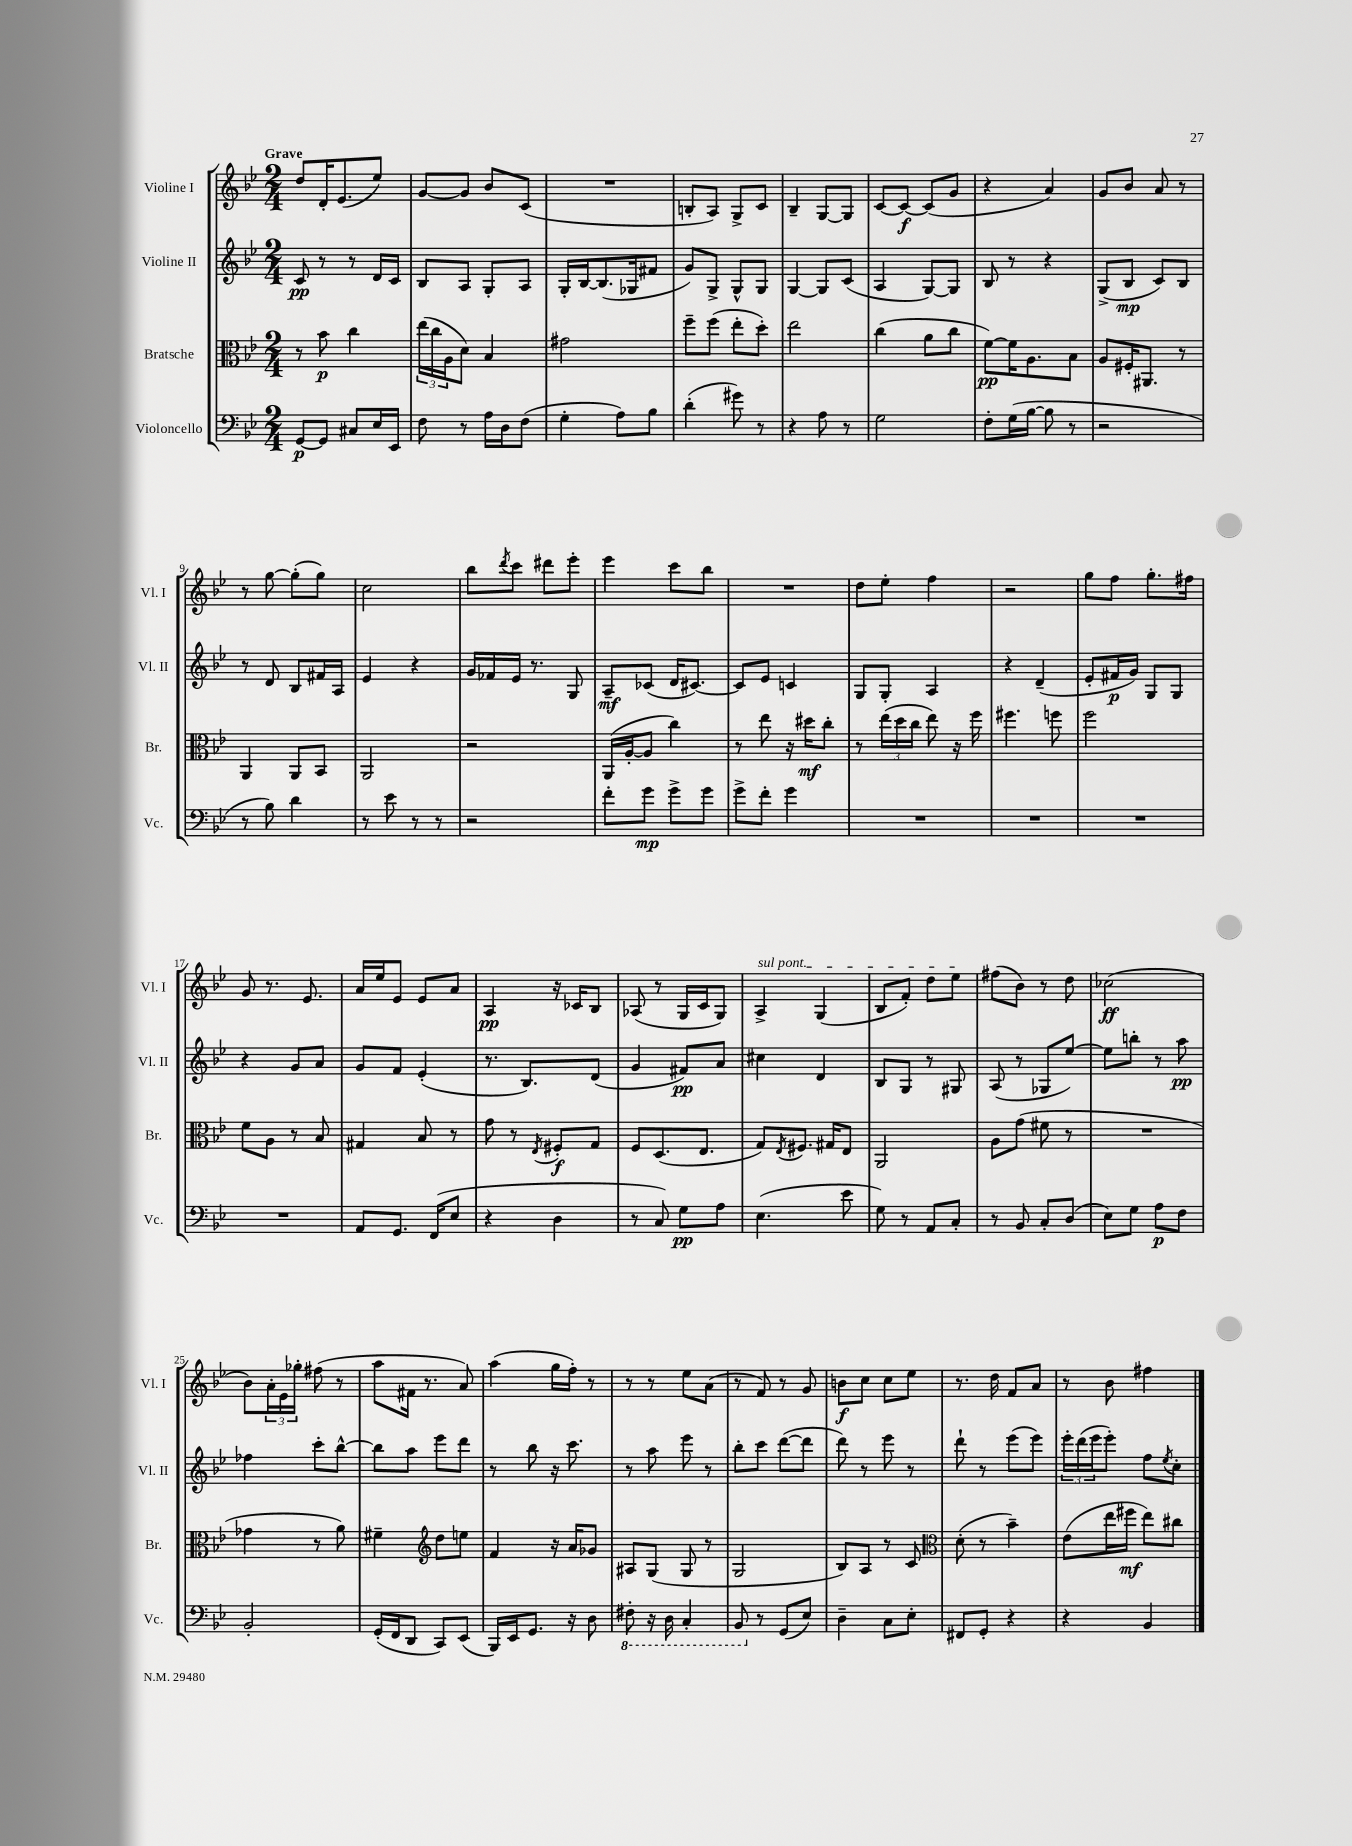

**kern	**dynam	**kern	**dynam	**kern	**dynam	**kern	**dynam
*part4	*part4	*part3	*part3	*part2	*part2	*part1	*part1
*staff4	*staff4	*staff3	*staff3	*staff2	*staff2	*staff1	*staff1
*I"Violoncello	*	*I"Bratsche	*	*I"Violine II	*	*I"Violine I	*
*I'Vc.	*	*I'Br.	*	*I'Vl. II	*	*I'Vl. I	*
*clefF4	*	*clefC3	*	*clefG2	*	*clefG2	*
*k[b-e-]	*	*k[b-e-]	*	*k[b-e-]	*	*k[b-e-]	*
*M2/4	*	*M2/4	*	*M2/4	*	*M2/4	*
=1	=1	=1	=1	=1	=1	=1	=1
!	!	!	!	!	!	!LO:TX:a:B:t=Grave	!
[8GG/L	p	8r	.	8c/	pp	8dd/L	.
8GG/J]	.	8b-\	p	8r	.	16d'/K	.
.	.	.	.	.	.	(8.e-/	.
8C#X/L	.	4cc\	.	8r	.	.	.
16E-/L	.	.	.	16d/LL	.	8ee-/J)	.
16EE-/JJ	.	.	.	16c/JJ	.	.	.
=2	=2	=2	=2	=2	=2	=2	=2
8F\	.	(24ee-\LL	.	8B-/L	.	[8g/L	.
.	.	24cc\	.	.	.	.	.
.	.	24A\J	.	.	.	.	.
8r	.	8d\J)	.	8A/J	.	8g/J]	.
16A\LL	.	4B-/	.	8G'/L	.	8b-/L	.
16D\J	.	.	.	.	.	.	.
(8F\J	.	.	.	8A/J	.	(8c/J	.
=3	=3	=3	=3	=3	=3	=3	=3
4G'\	.	2g#X\	.	16G'/LL	.	2r	.
.	.	.	.	[16B-/J	.	.	.
.	.	.	.	(8.B-/]	.	.	.
8A\L)	.	.	.	.	.	.	.
.	.	.	.	16G-X/k	.	.	.
8B-\J	.	.	.	8f#X/J	.	.	.
=4	=4	=4	=4	=4	=4	=4	=4
(4d'\	.	8ff~\L	.	8g/L)	.	8Bn'/L	.
.	.	(8ff\J	.	8G^/J	.	8A/J)	.
8g#X\)	.	8ee-'\L	.	8G^^/L	.	8G^/L	.
8r	.	8dd'\J)	.	8G/J	.	8c/J	.
=5	=5	=5	=5	=5	=5	=5	=5
4r	.	2ee-\	.	[4G/	.	4B-~/	.
8A\	.	.	.	8G/L]	.	[8G/L	.
8r	.	.	.	(8c/J	.	8G/J]	.
=6	=6	=6	=6	=6	=6	=6	=6
2G\	.	(4cc\	.	4A/	.	[8c/L	.
.	.	.	.	.	.	8c/J_	f
.	.	8a\L	.	[8G/L)	.	(8c/L]	.
.	.	8cc\J	.	8G/J]	.	8g/J	.
=7	=7	=7	=7	=7	=7	=7	=7
8F'\L	.	[8f\L)	pp	8B-/	.	4r	.
(16G\L	.	16f\K]	.	8r	.	.	.
[16B-\JJ	.	8.A\	.	.	.	.	.
8B-\]	.	.	.	4r	.	4a/)	.
8r	.	8B-\J	.	.	.	.	.
=8	=8	=8	=8	=8	=8	=8	=8
2r	.	8A/L	.	(8G^/L	.	8g/L	.
.	.	16F#X'/K	.	8B-/J	mp	8b-/J	.
.	.	8.AA#X/J	.	.	.	.	.
.	.	.	.	8c/L)	.	8a/	.
.	.	8r	.	8B-/J	.	8r	.
!!LO:LB:g=z
=9	=9	=9	=9	=9	=9	=9	=9
8r	.	4AA/	.	8r	.	8r	.
8B-\)	.	.	.	8d/	.	[8gg\	.
4d\	.	8AA/L	.	8B-/L	.	(8gg'\L]	.
.	.	8BB-/J	.	16f#X/L	.	8gg\J)	.
.	.	.	.	16A/JJ	.	.	.
=10	=10	=10	=10	=10	=10	=10	=10
8r	.	2AA/	.	4e-/	.	2cc\	.
8e-\	.	.	.	.	.	.	.
8r	.	.	.	4r	.	.	.
8r	.	.	.	.	.	.	.
=11	=11	=11	=11	=11	=11	=11	=11
2r	.	2r	.	16g/LL	.	8bb-\L	.
.	.	.	.	16f-X/	.	.	.
.	.	.	.	.	.	8qddd/	.
.	.	.	.	16e-/JJ	.	8ccc\J	.
.	.	.	.	8.r	.	.	.
.	.	.	.	.	.	8ddd#X\L	.
.	.	.	.	8G/	.	8eee-'\J	.
=12	=12	=12	=12	=12	=12	=12	=12
8f'\L	.	(16AA/LL	.	8A~/L	mf	4eee-\	.
.	.	[16A'/J	.	.	.	.	.
8g\J	mp	8A/J]	.	(8c-X/J	.	.	.
8g^\L	.	4cc\)	.	16d/KL	.	8ccc\L	.
.	.	.	.	[8.c#X/J)	.	.	.
8g\J	.	.	.	.	.	8bb-\J	.
=13	=13	=13	=13	=13	=13	=13	=13
8g^\L	.	8r	.	8c#/L]	.	2r	.
8f'\J	.	8ee-\	.	8e-/J	.	.	.
4g\	.	16r	.	4cn/	.	.	.
.	.	16dd#X\KL	mf	.	.	.	.
.	.	8cc'\J	.	.	.	.	.
=14	=14	=14	=14	=14	=14	=14	=14
2r	.	8r	.	8G/L	.	8dd\L	.
.	.	(24ee-\LL	.	8G'/J	.	8ee-'\J	.
.	.	24dd\	.	.	.	.	.
.	.	24cc\JJ	.	.	.	.	.
.	.	8ee-\)	.	4A/	.	4ff\	.
.	.	16r	.	.	.	.	.
.	.	16ff\	.	.	.	.	.
=15	=15	=15	=15	=15	=15	=15	=15
2r	.	4.ff#X\	.	4r	.	2r	.
.	.	.	.	(4d~/	.	.	.
.	.	8ffn\	.	.	.	.	.
=16	=16	=16	=16	=16	=16	=16	=16
2r	.	2ff\	.	8e-'/L	.	8gg\L	.
.	.	.	.	16f#X/L	p	8ff\J	.
.	.	.	.	16g/JJ)	.	.	.
.	.	.	.	8G/L	.	8.gg'\L	.
.	.	.	.	8G/J	.	.	.
.	.	.	.	.	.	16ff#X\Jk	.
!!LO:LB:g=z
=17	=17	=17	=17	=17	=17	=17	=17
2r	.	8f\L	.	4r	.	8g/	.
.	.	8A\J	.	.	.	8.r	.
.	.	8r	.	8g/L	.	.	.
.	.	.	.	.	.	8.e-/	.
.	.	8B-/	.	8a/J	.	.	.
=18	=18	=18	=18	=18	=18	=18	=18
8AA/L	.	4G#X/	.	8g/L	.	16a/LL	.
.	.	.	.	.	.	16ee-/J	.
8.GG/J	.	.	.	8f/J	.	8e-/J	.
.	.	8B-/	.	(4e-'/	.	8e-/L	.
(16FF/KL	.	.	.	.	.	.	.
8E-/J	.	8r	.	.	.	8a/J	.
=19	=19	=19	=19	=19	=19	=19	=19
4r	.	8g\	.	8.r	.	4A/	pp
.	.	8r	.	.	.	.	.
.	.	.	.	8.B-/L)	.	.	.
.	.	8qE-/	.	.	.	.	.
4D\	.	8F#X'/L	f	.	.	16r	.
.	.	.	.	.	.	16c-X/KL	.
.	.	8G/J	.	(8d/J	.	8B-/J	.
=20	=20	=20	=20	=20	=20	=20	=20
8r	.	8F/L	.	4g/	.	(8A-X/	.
8C/)	.	(8.D/	.	.	.	8r	.
8G\L	pp	.	.	8f#X/L)	pp	16G/LL	.
.	.	8.E-/J	.	.	.	16c/J	.
8A\J	.	.	.	8a/J	.	8G/J)	.
=21	=21	=21	=21	=21	=21	=21	=21
!	!	!	!	!	!	!LO:TX:a:i:t=sul pont.	!
(4.E-\	.	8G/L)	.	4cc#X\	.	4A^/	.
.	.	8qE-/	.	.	.	.	.
.	.	8.F#X/J	.	.	.	.	.
.	.	.	.	4d/	.	(4G/	.
.	.	16G#X/KL	.	.	.	.	.
8e-\	.	8E-/J	.	.	.	.	.
=22	=22	=22	=22	=22	=22	=22	=22
8G\)	.	2AA/	.	8B-/L	.	8B-/L	.
8r	.	.	.	8G/J	.	8f'/J)	.
8AA/L	.	.	.	8r	.	8dd\L	.
8C'/J	.	.	.	8G#X/	.	8ee-\J	.
=23	=23	=23	=23	=23	=23	=23	=23
8r	.	8A\L	.	(8A/	.	(8ff#X\L	.
8BB-/	.	(8g\J	.	8r	.	8b-\J)	.
8C'/L	.	8f#X\	.	8G-X/L	.	8r	.
(8D/J	.	8r	.	[8ee-/J)	.	8dd\	.
=24	=24	=24	=24	=24	=24	=24	=24
8E-\L)	.	2r	.	8ee-\L]	.	(2cc-X\	ff
8G\J	.	.	.	8bbn'\J	.	.	.
8A\L	p	.	.	8r	.	.	.
8F\J	.	.	.	8aa\	pp	.	.
!!LO:LB:g=z
=25	=25	=25	=25	=25	=25	=25	=25
2BB-'/	.	4g-X\	.	4ff-X\	.	8b-\L)	.
.	.	.	.	.	.	24a'\L	.
.	.	.	.	.	.	24e-\	.
.	.	.	.	.	.	24gg-X'\JJ	.
.	.	8r	.	8ccc'\L	.	(8ff#X\	.
.	.	8a\)	.	[8bb-^^\J	.	8r	.
=26	=26	=26	=26	=26	=26	=26	=26
(16GG'/LL	.	4f#X~\	.	8bb-\L]	.	8aa\L	.
16FF/J	.	.	.	.	.	.	.
8DD/J	.	.	.	8aa\J	.	16f#X\Jk	.
.	.	.	.	.	.	8.r	.
*	*	*clefG2	*	*	*	*	*
8CC/L)	.	8dd\L	.	8eee-\L	.	.	.
(8EE-/J	.	8een\J	.	8ddd\J	.	8a/)	.
=27	=27	=27	=27	=27	=27	=27	=27
16BBB-/LL)	.	4f/	.	8r	.	(4aa\	.
16EE-/J	.	.	.	.	.	.	.
8.GG/J	.	.	.	8bb-\	.	.	.
.	.	16r	.	16r	.	16gg\LL	.
16r	.	16a/KL	.	8.ccc\	.	16ff'\JJ)	.
8D\	.	8g-X/J	.	.	.	8r	.
=28	=28	=28	=28	=28	=28	=28	=28
*8ba	*	*	*	*	*	*	*
8FF#X'\	.	8A#X/L	.	8r	.	8r	.
16r	.	(8G/J	.	8aa\	.	8r	.
16DD\	.	.	.	.	.	.	.
4CC'/	.	8G/	.	8eee-\	.	8ee-\L	.
.	.	8r	.	8r	.	(8a\J	.
=29	=29	=29	=29	=29	=29	=29	=29
8BBB-/	.	2G/	.	8bb-'\L	.	8r	.
*X8ba	*	*	*	*	*	*	*
8r	.	.	.	8ccc\J	.	8f/)	.
(8GG/L	.	.	.	([8ddd\L	.	8r	.
8E-/J)	.	.	.	8ddd\J]	.	8g/	.
=30	=30	=30	=30	=30	=30	=30	=30
4D~\	.	8B-/L)	.	8ddd\)	.	8bn\L	f
.	.	8A/J	.	8r	.	8cc\J	.
8C\L	.	8r	.	8eee-\	.	8cc\L	.
8E-'\J	.	8c/	.	8r	.	8ee-\J	.
=31	=31	=31	=31	=31	=31	=31	=31
*	*	*clefC3	*	*	*	*	*
8FF#X/L	.	(8d'\	.	8ddd`\	.	8.r	.
8GG'/J	.	8r	.	8r	.	.	.
.	.	.	.	.	.	16dd\	.
4r	.	4b-~\)	.	(8eee-\L	.	8f/L	.
.	.	.	.	8eee-\J)	.	8a/J	.
=32	=32	=32	=32	=32	=32	=32	=32
4r	.	(8e-\L	.	24eee-'\LL	.	8r	.
.	.	.	.	(24ddd\	.	.	.
.	.	.	.	24eee-\J	.	.	.
.	.	16ee-\L	.	8eee-'\J)	.	8b-\	.
.	.	16ff#X\JJ	mf	.	.	.	.
4BB-/	.	8ee-\L)	.	8ff\L	.	4ff#X\	.
.	.	.	.	8qee-/	.	.	.
.	.	8cc#X\J	.	8cc'\J	.	.	.
==	==	==	==	==	==	==	==
*-	*-	*-	*-	*-	*-	*-	*-
